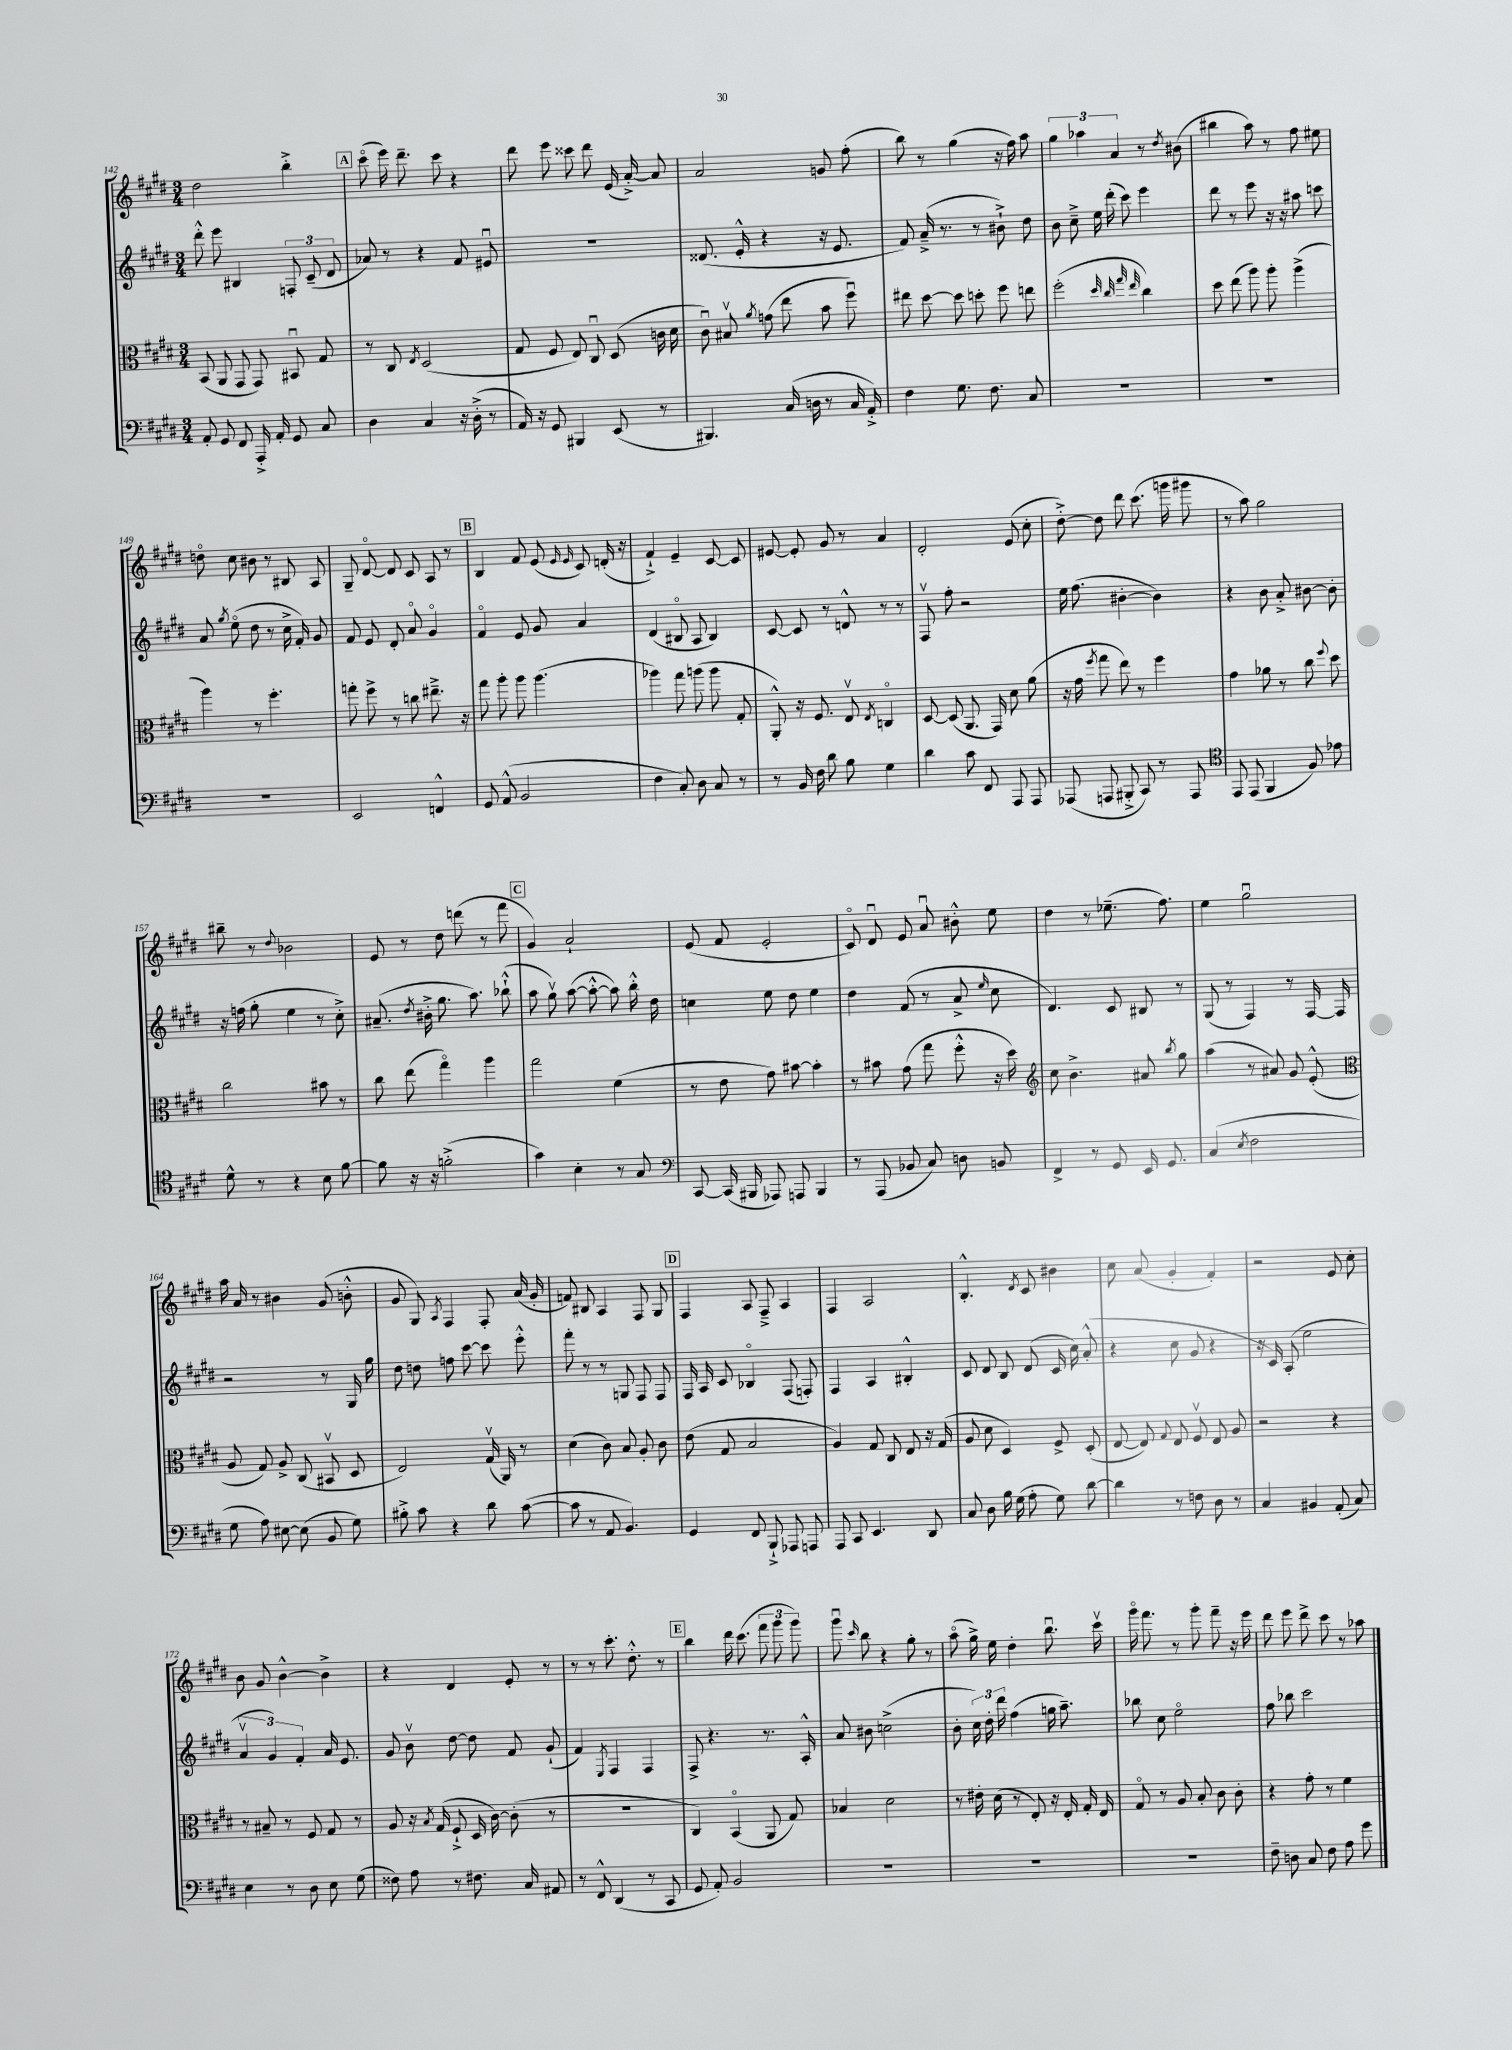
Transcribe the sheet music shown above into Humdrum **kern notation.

**kern	**kern	**kern	**kern
*part4	*part3	*part2	*part1
*staff4	*staff3	*staff2	*staff1
*clefF4	*clefC3	*clefG2	*clefG2
*k[f#c#g#d#]	*k[f#c#g#d#]	*k[f#c#g#d#]	*k[f#c#g#d#]
*M3/4	*M3/4	*M3/4	*M3/4
=142	=142	=142	=142
8AA'/	(8BB/	8ddd#'^^\	2dd#\
8GG#/	8AA/	8eee\	.
8FF#/	8GG#/	4B#X/	.
16AAA'^/	8GG#/)	.	.
16AA'/	.	.	.
8GG#/	8BB#Xu/	12Fn'/	4bb'^\
.	.	(12c#~/	.
8C#/	8G#/	.	.
.	.	12d#/	.
!!LO:REH:place=s1:t=A
=143	=143	=143	=143
4D#\	8r	8a-X/)	(8ccc#\
.	8C#/	8r	16eee\)
.	.	.	8.ddd#~\
.	8qE/	.	.
4C#/	(2D#/	4r	.
.	.	.	8ccc#\
16r	.	8f#/	4r
(16D#'^\	.	.	.
8r	.	8e#Xu/	.
=144	=144	=144	=144
16AA/)	8G#/	2.r	8ddd#\
16r	.	.	.
8GG#/	8F#/	.	8eee\
4BBB#X/	8E/)	.	8ccc##X\
.	8C#u/	.	8ddd#\
(8EE/	(8D#/	.	(16e/
.	.	.	[16a'^/)
8r	16cn\	.	8a/]
.	16d#\	.	.
=145	=145	=145	=145
4.BBB#X/)	8c#u\)	(8.d##X/	2a/
.	8B#Xv/	.	.
.	.	16e'^^/	.
.	8qa/	.	.
.	(8gn\	4r	.
(16C#/	8ee\	.	.
16Dn\	.	.	.
8r	8b\	16r	8gn/
.	.	8.e/	.
16C#/	8ff#u\)	.	(8ff#'\
16AA'^/)	.	.	.
=146	=146	=146	=146
4F#\	8ee#X\	8f#/)	8bb\)
.	[8dd#\	(16a~^/	8r
.	.	8.r	.
8.G#\	8dd#\]	.	(4gg#\
.	8ddn'\	8r	.
8.F#\	.	.	.
.	8ff#\	8b#X`^\)	16r
.	.	.	16ff#\)
8C#/	8een\	8dd#\	8aa\
=147	=147	=147	=147
2.r	(2ff#'\	8b\	6gg#\
.	.	8cc#~^\	.
.	.	.	6aa-X\
.	.	16ee\	.
.	.	(16ddd#'\	.
.	.	.	6a/
.	.	8ccc#\)	.
.	32qqdd#/	.	.
.	32qqcc#/	.	.
.	32qqgg#/	.	.
.	32qqee/	.	.
.	4cc#\)	4eee\	8r
.	.	.	8qdd#/
.	.	.	(8b#X\
=148	=148	=148	=148
2.r	8dd#\	8ddd#\	4bb#X\
.	(8ee\	8r	.
.	8aa\)	8eee\	8aa\)
.	8aa'\	16r	8r
.	.	16r	.
.	(4aa^\	8aa#X\	8ff#\
.	.	8cccn\	8ee#X\
!!LO:LB:g=z
=149	=149	=149	=149
2.r	4aa\)	8a/	8ddn\
.	.	8qgg#/	.
.	.	(8ee\	8cc#\
.	8r	8dd#\	8b#X\
.	4.ff#'\	8r	8r
.	.	16cc#^\	8B#X/
.	.	16f#'/)	.
.	.	8g#/	8A/
=150	=150	=150	=150
2EE/	8ggn'\	8f#/	8G#~/
.	8ff#^\	8e/	[8d#/
.	8r	8d#'/	8d#/]
.	8ccn\	8a/	8c#/
4FFn^^/	8.ee#X~^\	4g#/	8A/
.	.	.	8r
.	16r	.	.
!!LO:REH:place=s1:t=B
=151	=151	=151	=151
8GG#/	8gg#\	4f#/	4B/
(8AA^^/	8aa'\	.	.
2BB/	8aa\	8e/	8f#/
.	(4.aa\	8g#/	(8e/
.	.	.	16qqe/
.	.	.	16qqe/
.	.	4a/	8c#/)
.	.	.	(16dn'/
.	.	.	16r
=152	=152	=152	=152
4F#\	4aa-X\)	(4d#/	4f#`^/)
8C#'/)	8gg#\	8B#X/	4e~/
8D#\	(8aan\	8A/	.
8C#/	8aa\	4B#/)	[8c#/
8r	8G#'/	.	8c#/]
=153	=153	=153	=153
8r	8AA'^^/)	[8c#/	[8e#X/
16BB/	16r	8c#/]	8e#'/]
16F#\	8.F#/	.	.
8d#\	.	8r	8g#/
8B\	8Ev/	8dn^^/	8r
.	8qE/	.	.
4G#\	4Cn/	8r	4a/
.	.	8r	.
=154	=154	=154	=154
4d#\	[8D#/	8F#v/	2d#'/
.	(8D#/]	8ff#'\	.
8c#\	8.AA/	2r	.
8FF#/	.	.	.
.	16GG#/)	.	.
8AAA/	8d#\	.	(8e/
8AAA/	(8a\	.	8cc#'\
=155	=155	=155	=155
(8AAA-X/	16r	16ee\	[8dd#'^\)
.	16g#\	(8.ff#\	.
.	8qff#/	.	.
8AAAn/	8gg#\	.	8dd#\]
8BBB#X'^/	8ee\)	[4b#X'\	8ddd#\
8CC#/)	8r	.	(8.ccc#\
8r	4ff#\	4b#\])	.
.	.	.	16gggn\
8AAA/	.	.	8ggg#X\
=156	=156	=156	=156
*clefC4	*	*	*
8EE/	4g#\	4r	8r
(8EE/	.	.	8aa\)
4FF#/	8a-X\	8b\	2gg#\
.	8r	8a'^/	.
8F#/)	8cc#\	[8b#X\	.
.	8qqff#/	.	.
8e-X\	8dd#\	8b#'\]	.
!!LO:LB:g=z
=157	=157	=157	=157
8d#^^\	2cc#\	16r	8bb#X~\
.	.	(16ffn\	.
8r	.	8gg#'\	8r
.	.	.	8qqdd#/
4r	.	4ee\	2b-X\
8B\	8b#X\	8r	.
[8f#\	8r	8cc#'^\)	.
=158	=158	=158	=158
8f#\]	8cc#\	(8.a#X~/	8e/
16r	(8ee\	.	8r
.	.	8qdd#/	.
16r	.	16b#X'^\	.
(2fn'^\	4gg#\)	8.gg#\	8dd#\
.	.	.	(8dddn\
.	.	8.aa\)	.
.	4aa\	.	8r
.	.	(8bb-X`^^\	8fff#\
!!LO:REH:place=s1:t=C
=159	=159	=159	=159
4g#\)	2gg#\	8aa\	4g#/)
.	.	8gg#v\)	.
4B'\	.	([8aa\	2a`/
.	.	8aa'^^\_	.
8r	(4f#\	8aa\])	.
8G#/	.	16bb'^^\	.
.	.	16dd#\	.
=160	=160	=160	=160
*clefF4	*	*	*
[8CC#/	8r	4ccn\	(8e/
(16CC#/]	8e\	.	8f#/
16BBB#X/	.	.	.
8AAA-X/)	8g#\)	8ee\	2e'/
8AAAn/	[8b#X\	8dd#\	.
4BBB#/	4b#'\]	4ee\	.
=161	=161	=161	=161
8r	8r	4dd#\	8c#/)
(8AAA/	8b#X\	.	8d#u/
8BB-X/	(8g#\	(8f#/	8e/
8C#/)	8gg#\	8r	8au/
8Dn\	8ff#'^^\	8a^/	8b#X'^^\
.	.	16qqee/	.
8BBn/	16r	8cc#\	8ee\
.	16dd#\)	.	.
=162	=162	=162	=162
*	*clefG2	*	*
4FF#^/	8cc#\	4.d#/)	4dd#\
.	4.b^\	.	.
8r	.	.	8r
8GG#/	.	8c#/	(8.ee-X~\
16EE/	8a#X/	8B#X/	.
8.GG#/	.	.	8.ff#\)
.	8qbb/	.	.
.	8gg#\	8r	.
=163	=163	=163	=163
(4C#/	(4aa\	(8G#/	4ee\
.	.	8r	.
8qE/	.	.	.
2F#\	8r	4F#/)	2gg#u\
.	8a#X/)	.	.
.	8g#/	8r	.
.	(8e'^^/	[16F#/	.
.	.	16F#/]	.
!!LO:LB:g=z
=164	=164	=164	=164
*	*clefC3	*	*
8G#\	8A/	2r	16aa\
.	.	.	16a/
8A\)	8G#/)	.	8r
[8E#X\	8A^/	.	4b#X\
(8E#\]	(8C#/	.	.
8BB/	8BB#Xv/	8r	(8g#/
8G#\)	8D#/	16G#/	8bn'^^\
.	.	16gg#\	.
=165	=165	=165	=165
8B#X'^\	2E/)	8dd#\	8g#/
8c#\	.	8ddn\	8G#/)
.	.	.	8qA/
4r	.	8ffn\	4F#/
.	.	[8ccc#\	.
8d#\	(16G#v/	8ccc#\]	8F#'/
.	16AA/)	.	.
([8c#\	8r	8eee'^^\	(16a/
.	.	.	16g#'/
=166	=166	=166	=166
8c#\]	(4d#\	8fff#'\	8fn/)
8r	.	8r	8B#X/
8AA/	8c#\)	8r	4A/
4.BB/)	8B/	8Gn/	.
.	8A'/	8F#/	8F#/
.	8c#\	8F#/	8G#/
!!LO:REH:place=s1:t=D
=167	=167	=167	=167
4GG#/	(8e\	16F#/	4F#/
.	.	16A/	.
.	8G#/	8c#/	.
8FF#/	2B/	4B-X/	8A/
8BBB`^/	.	.	8F#~^/
8AAA-X/	.	(8F#/	4A/
8AAAn/	.	8Fn'/)	.
=168	=168	=168	=168
8AAA/	4A/)	4F#/	4F#/
8CC#/	.	.	.
4.EE/	8G#/	4A/	2A/
.	8C#/	.	.
.	8E/	4B#X'^^/	.
8DD#/	16r	.	.
.	(16G#/	.	.
=169	=169	=169	=169
8C#/	8A/	8c#/	4.B'^^/
8D#\	8d#\	8d#/	.
16B\	4D#/)	8B/	.
(16G#\	.	.	.
.	.	.	8qd#/
8A'\	.	(8d#/	8c#/
8G#\)	8F#^/	16c#/	4b#X\
.	.	16cc#\)	.
[8d#\	(8D#'/	(8a'^^/	.
=170	=170	=170	=170
4d#\]	[8E/	4r	8cc#\
.	8E/])	.	(8a/
.	8qqG#/	.	.
8r	8E/	8cc#\	4g#'/
8Fn\	8F#v/	8g#/	.
8D#\	8E/	4r	4f#'/)
8r	8A/	.	.
=171	=171	=171	=171
4C#/	2r	16r	2r
.	.	16c#/)	.
.	.	(8A'/	.
4BB#X/	.	2ee\	.
(8AA'/	4r	.	8e/
8C#/)	.	.	8cc#'\
!!LO:LB:g=z
=172	=172	=172	=172
4E\	8r	6av/	8b\
.	8B#X~/	.	8g#/
.	.	6g#/)	.
8r	8r	.	[4b^^\
.	.	6f#'/	.
8D#\	8F#/	.	.
8E\	8G#/	16a/	4b^\]
.	.	8.e/	.
(8G#\	8r	.	.
=173	=173	=173	=173
8F##X\)	8A/	8g#/	4r
8A\	16r	8bv\	.
.	8qB/	.	.
.	(16G#/	.	.
8r	8F#`^/	[8dd#\	4d#/
8.F#X\	16D#/	8dd#\]	.
.	[16c#\)	.	.
.	(8c#'\]	8f#/	8e'/
16C#/	.	.	.
8AA#X/	8r	(8g#`/	8r
=174	=174	=174	=174
8r	2.r	4f#/)	8r
8FF#^^/	.	.	8r
.	.	8qE/	.
(4DD#/	.	4F#/	8.ccc#'\
.	.	.	8.dd#'^^\
8r	.	4F#/	.
8CC#/	.	.	8r
!!LO:REH:place=s1:t=E
=175	=175	=175	=175
8GG#/	4C#/)	8F#^/	4bb\
8AA'/)	.	4.r	.
2BB/	(4BB/	.	16ddd#\
.	.	.	(8.ccc#\
.	8AA/	8.r	12fff#\
.	.	.	12ggg#\
.	8G#/)	.	.
.	.	.	12ggg#\)
.	.	16A'^^/	.
=176	=176	=176	=176
2.r	4B-X/	8a/	8ggg#u\
.	.	.	16qqccc#/
.	.	8b#X\	8bb\
.	2d#\	(2ccn^\	4r
.	.	.	8gg#'\
.	.	.	8r
=177	=177	=177	=177
2.r	8r	8b'\	(8aa\
.	16e#X'\	24cc#\)	16gg#^\)
.	.	24dd#'\	.
.	(16d#\	.	16ee\
.	.	24ddd#\	.
.	8r	(4ff#\	4dd#'\
.	8E'/)	.	.
.	16r	16ggn\	8.bbu\
.	16E'/	8.aa~\)	.
.	16G#'/	.	.
.	16E/	.	16ccc#v\
=178	=178	=178	=178
2.r	8G#/	8bb-X\	16ggg#\
.	.	.	8.fff#\
.	8r	8cc#\	.
.	8A/	2ee\	8r
.	8B'/	.	8ggg#'\
.	8c#\	.	8fff#~\
.	8c#'\	.	16r
.	.	.	16eee\
=179	=179	=179	=179
8F#~\	4r	8ff#\	8ddd#\
8Dn\	.	8bb-X\	8eee\
8C#/	8g#'\	2ccc#\	8ddd#^\
8F#\	8r	.	8ccc#\
8A\	4f#\	.	8r
8g#\	.	.	8aa-X\
==	==	==	==
*-	*-	*-	*-
